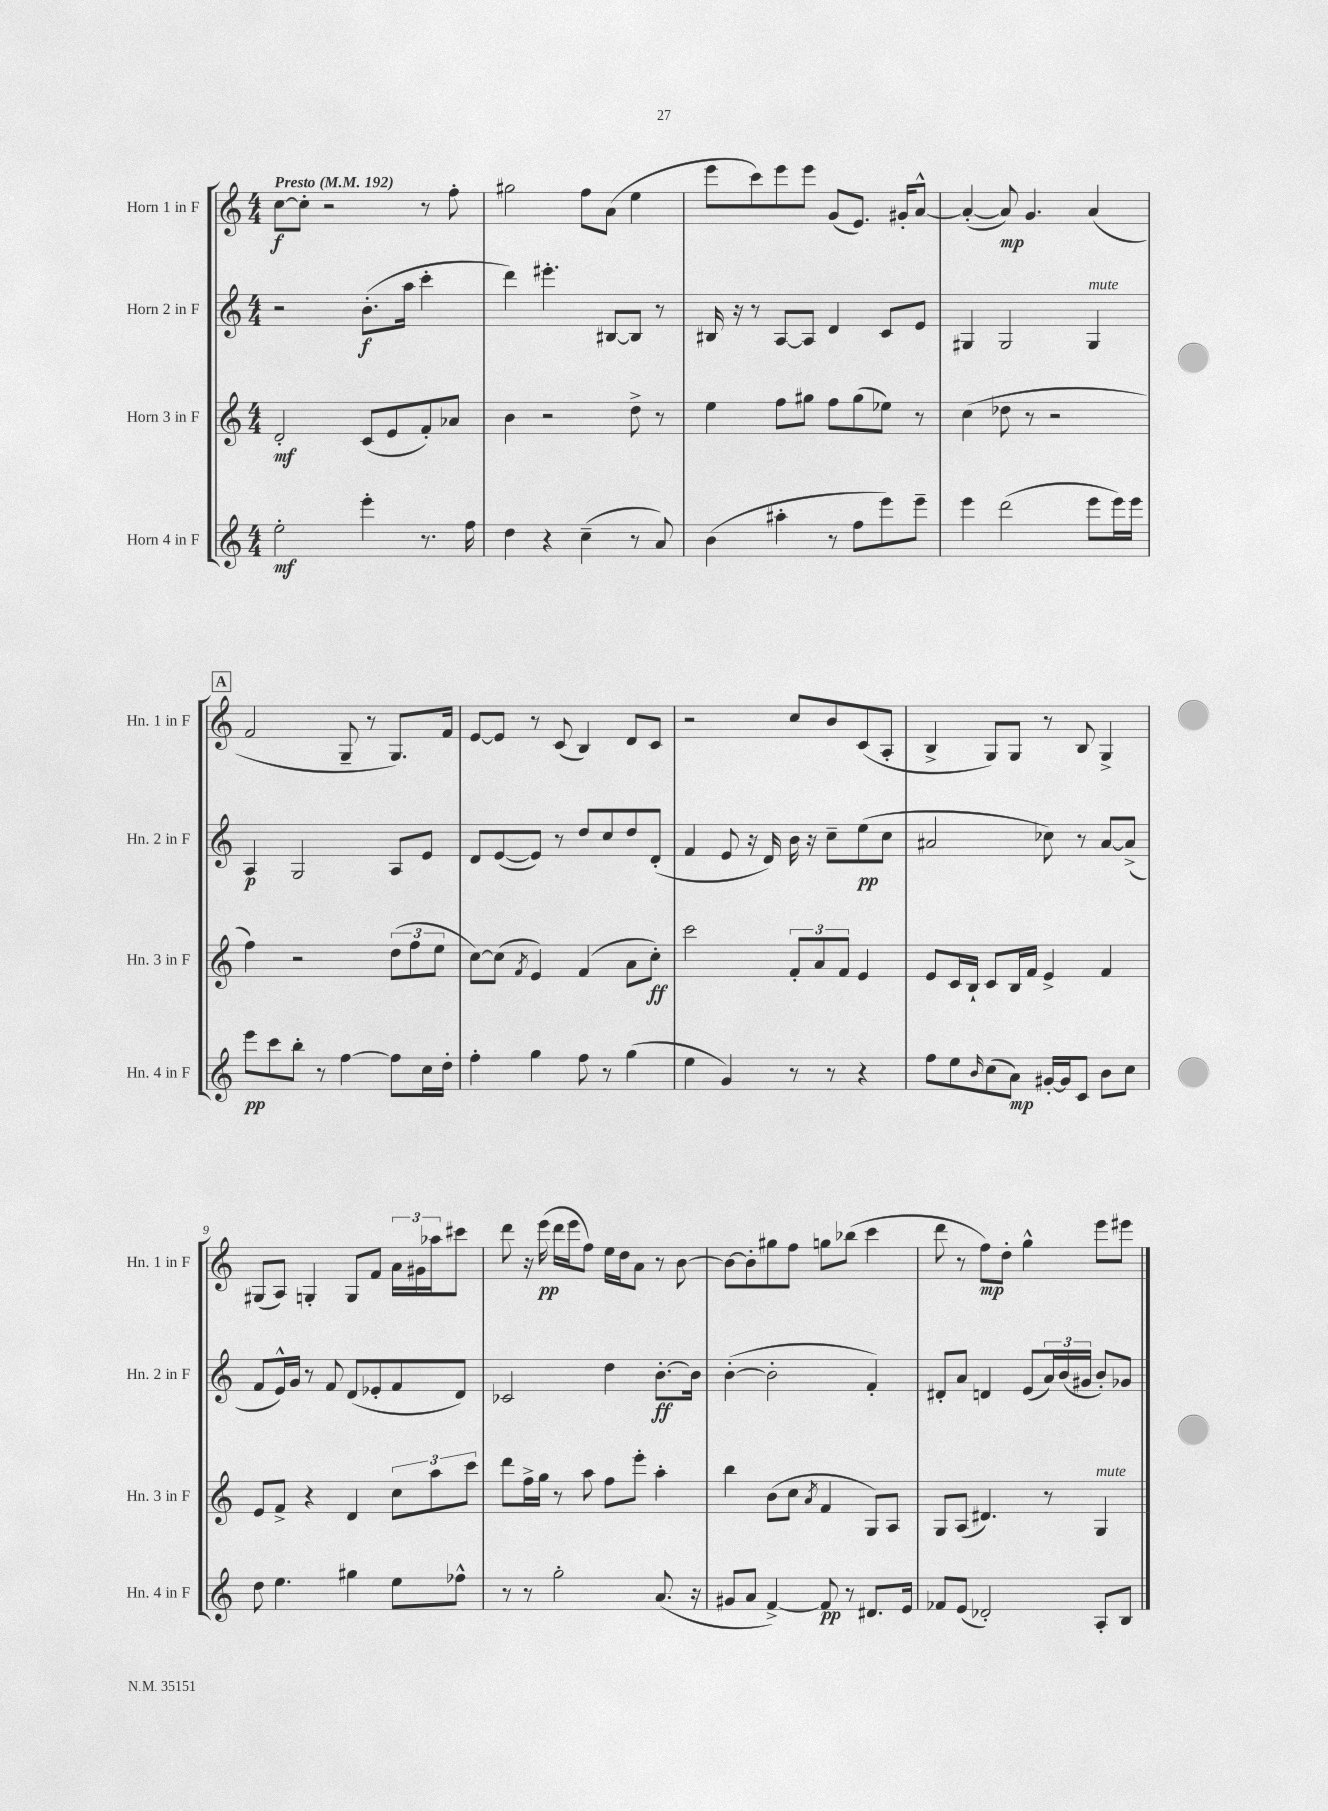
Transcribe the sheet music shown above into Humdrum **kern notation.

**kern	**dynam	**kern	**dynam	**kern	**dynam	**kern	**dynam
*part4	*part4	*part3	*part3	*part2	*part2	*part1	*part1
*staff4	*staff4	*staff3	*staff3	*staff2	*staff2	*staff1	*staff1
*I"Horn 4 in F	*	*I"Horn 3 in F	*	*I"Horn 2 in F	*	*I"Horn 1 in F	*
*I'Hn. 4 in F	*	*I'Hn. 3 in F	*	*I'Hn. 2 in F	*	*I'Hn. 1 in F	*
*clefG2	*	*clefG2	*	*clefG2	*	*clefG2	*
*k[]	*	*k[]	*	*k[]	*	*k[]	*
*M4/4	*	*M4/4	*	*M4/4	*	*M4/4	*
*MM192	*	*MM192	*	*MM192	*	*MM192	*
=1	=1	=1	=1	=1	=1	=1	=1
!	!	!	!	!	!	!LO:TX:a:B:t=Presto	!
2ee'\	mf	2d'/	mf	2r	.	[8cc\L	f
.	.	.	.	.	.	8cc'\J]	.
.	.	.	.	.	.	2r	.
4eee'\	.	(8c/L	.	(8.b'\L	f	.	.
.	.	8e/	.	.	.	.	.
.	.	.	.	16aa\Jk	.	.	.
8.r	.	8f'/)	.	4ccc'\	.	8r	.
.	.	8a-X/J	.	.	.	8ff'\	.
16ff\	.	.	.	.	.	.	.
=2	=2	=2	=2	=2	=2	=2	=2
4dd\	.	4b\	.	4ddd\)	.	2gg#X\	.
4r	.	2r	.	4.eee#X'\	.	.	.
(4cc~\	.	.	.	.	.	8ff\L	.
.	.	.	.	[8B#X/L	.	(8a\J	.
8r	.	8dd^\	.	8B#/J]	.	4ee\	.
8a/)	.	8r	.	8r	.	.	.
=3	=3	=3	=3	=3	=3	=3	=3
(4b\	.	4ee\	.	16B#X/	.	8eee\L	.
.	.	.	.	16r	.	.	.
.	.	.	.	8r	.	8ccc\)	.
4aa#X'\	.	8ff\L	.	[8A/L	.	8eee\	.
.	.	8gg#X\J	.	8A/J]	.	8eee\J	.
8r	.	8ff\L	.	4d/	.	(8g/L	.
8ff\L	.	(8gg#\	.	.	.	8.e/J)	.
8eee\)	.	8ee-X\J)	.	8c/L	.	.	.
.	.	.	.	.	.	16g#X'/KL	.
8eee~\J	.	8r	.	8e/J	.	[8a^^/J	.
=4	=4	=4	=4	=4	=4	=4	=4
4eee\	.	(4cc\	.	4G#X/	.	(4a'/_	.
(2ddd\	.	8dd-X\	.	2G#/	.	8a/])	mp
.	.	8r	.	.	.	4.g/	.
.	.	2r	.	.	.	.	.
!	!	!	!	!LO:TX:a:i:t=mute	!	!	!
8eee\L	.	.	.	4G#/	.	(4a/	.
16eee\L)	.	.	.	.	.	.	.
16eee\JJ	.	.	.	.	.	.	.
!!LO:LB:g=z
!!LO:REH:place=s1:t=A
=5	=5	=5	=5	=5	=5	=5	=5
8eee\L	pp	4ff\)	.	4A/	p	2f/	.
8ccc\	.	.	.	.	.	.	.
8bb'\J	.	2r	.	2G/	.	.	.
8r	.	.	.	.	.	.	.
[4ff\	.	.	.	.	.	8G~/	.
.	.	.	.	.	.	8r	.
8ff\L]	.	(12dd\L	.	8A/L	.	8.G/L)	.
.	.	12ff\	.	.	.	.	.
16cc\L	.	.	.	8e/J	.	.	.
.	.	12ee\J	.	.	.	.	.
16dd'\JJ	.	.	.	.	.	16f/Jk	.
=6	=6	=6	=6	=6	=6	=6	=6
4ff'\	.	[8cc\L)	.	8d/L	.	[8e/L	.
.	.	(8cc\J]	.	([8e/	.	8e/J]	.
.	.	8qf/	.	.	.	.	.
4gg\	.	4e/)	.	8e/J])	.	8r	.
.	.	.	.	8r	.	(8c/	.
8ff\	.	(4f/	.	8dd/L	.	4B/)	.
8r	.	.	.	8cc/	.	.	.
(4gg\	.	8a\L	.	8dd/	.	8d/L	.
.	.	8cc'\J)	ff	(8d'/J	.	8c/J	.
=7	=7	=7	=7	=7	=7	=7	=7
4ee\	.	2ccc\	.	4f/	.	2r	.
4g/)	.	.	.	8e/	.	.	.
.	.	.	.	16r	.	.	.
.	.	.	.	16d/)	.	.	.
8r	.	12f'/L	.	16b\	.	8cc/L	.
.	.	.	.	16r	.	.	.
.	.	12a/	.	.	.	.	.
8r	.	.	.	8cc~\L	.	8b/	.
.	.	12f/J	.	.	.	.	.
4r	.	4e/	.	(8ee\	pp	(8c/	.
.	.	.	.	8cc\J	.	8A'/J	.
=8	=8	=8	=8	=8	=8	=8	=8
8ff\L	.	8e/L	.	2a#X/	.	4B^/	.
8ee\	.	16c/L	.	.	.	.	.
.	.	16B`/JJ	.	.	.	.	.
16qqb/	.	.	.	.	.	.	.
(8cc\	.	8c/L	.	.	.	8G/L)	.
8a\J)	mp	16B/L	.	.	.	8G/J	.
.	.	16f/JJ	.	.	.	.	.
[16g#X'/LL	.	4e^/	.	8cc-X\)	.	8r	.
16g#/J]	.	.	.	.	.	.	.
8c/J	.	.	.	8r	.	8B/	.
8b\L	.	4f/	.	[8a#/L	.	4G^/	.
8cc\J	.	.	.	(8a#^/J]	.	.	.
!!LO:LB:g=z
=9	=9	=9	=9	=9	=9	=9	=9
8dd\	.	8e/L	.	8f/L	.	(8G#X/L	.
4.ee\	.	8f^/J	.	16e^^/L)	.	8A/J)	.
.	.	.	.	16g/JJ	.	.	.
.	.	4r	.	8r	.	4Gn'/	.
.	.	.	.	8f/	.	.	.
4gg#X\	.	4d/	.	(8d/L	.	8G/L	.
.	.	.	.	8e-X'/	.	8f/J	.
8ee\L	.	12cc\L	.	8f/	.	24a\LL	.
.	.	.	.	.	.	24g#X\	.
.	.	12aa\	.	.	.	24aa-X\J	.
8ff-X^^\J	.	.	.	8d/J)	.	8ccc#X\J	.
.	.	12ccc\J	.	.	.	.	.
=10	=10	=10	=10	=10	=10	=10	=10
8r	.	8ddd\L	.	2c-X/	.	8ddd\	.
8r	.	16ff^\L	.	.	.	16r	.
.	.	16gg\JJ	.	.	.	(16eee\	pp
2gg'\	.	8r	.	.	.	16ddd\LL	.
.	.	.	.	.	.	16eee\J	.
.	.	8aa\	.	.	.	8ff\J)	.
.	.	8ff\L	.	4dd\	.	16ee\LL	.
.	.	.	.	.	.	16dd\J	.
.	.	8eee'\J	.	.	.	8a\J	.
(8.a/	.	4aa'\	.	[8.b'\L	ff	8r	.
.	.	.	.	.	.	[8b\	.
16r	.	.	.	16b\Jk]	.	.	.
=11	=11	=11	=11	=11	=11	=11	=11
8g#X/L	.	4bb\	.	([4b'\	.	8b\L_	.
8a/J	.	.	.	.	.	8b'\]	.
[4f^/)	.	(8b\L	.	2b'\]	.	8gg#X\	.
.	.	8cc\J	.	.	.	8ff\J	.
.	.	8qa/	.	.	.	.	.
8f/]	pp	4f/	.	.	.	8ggn\L	.
8r	.	.	.	.	.	(8bb-X\J	.
8.d#X/L	.	8G/L)	.	4f'/)	.	4ccc\	.
.	.	8A/J	.	.	.	.	.
16e/Jk	.	.	.	.	.	.	.
=12	=12	=12	=12	=12	=12	=12	=12
8f-X/L	.	8G/L	.	8d#X'/L	.	8ddd\	.
(8e/J	.	(8A/J	.	8a/J	.	8r	.
2d-X'/)	.	4.d#X/)	.	4dn/	.	8ff\L)	mp
.	.	.	.	.	.	8dd'\J	.
.	.	.	.	(8e/L	.	4gg^^\	.
.	.	8r	.	24a/L)	.	.	.
.	.	.	.	(24b/	.	.	.
.	.	.	.	24g#X/JJ	.	.	.
!	!	!LO:TX:a:i:t=mute	!	!	!	!	!
8A'/L	.	4G/	.	8b'/L)	.	8eee\L	.
8B/J	.	.	.	8g-X/J	.	8eee#X\J	.
==	==	==	==	==	==	==	==
*-	*-	*-	*-	*-	*-	*-	*-
